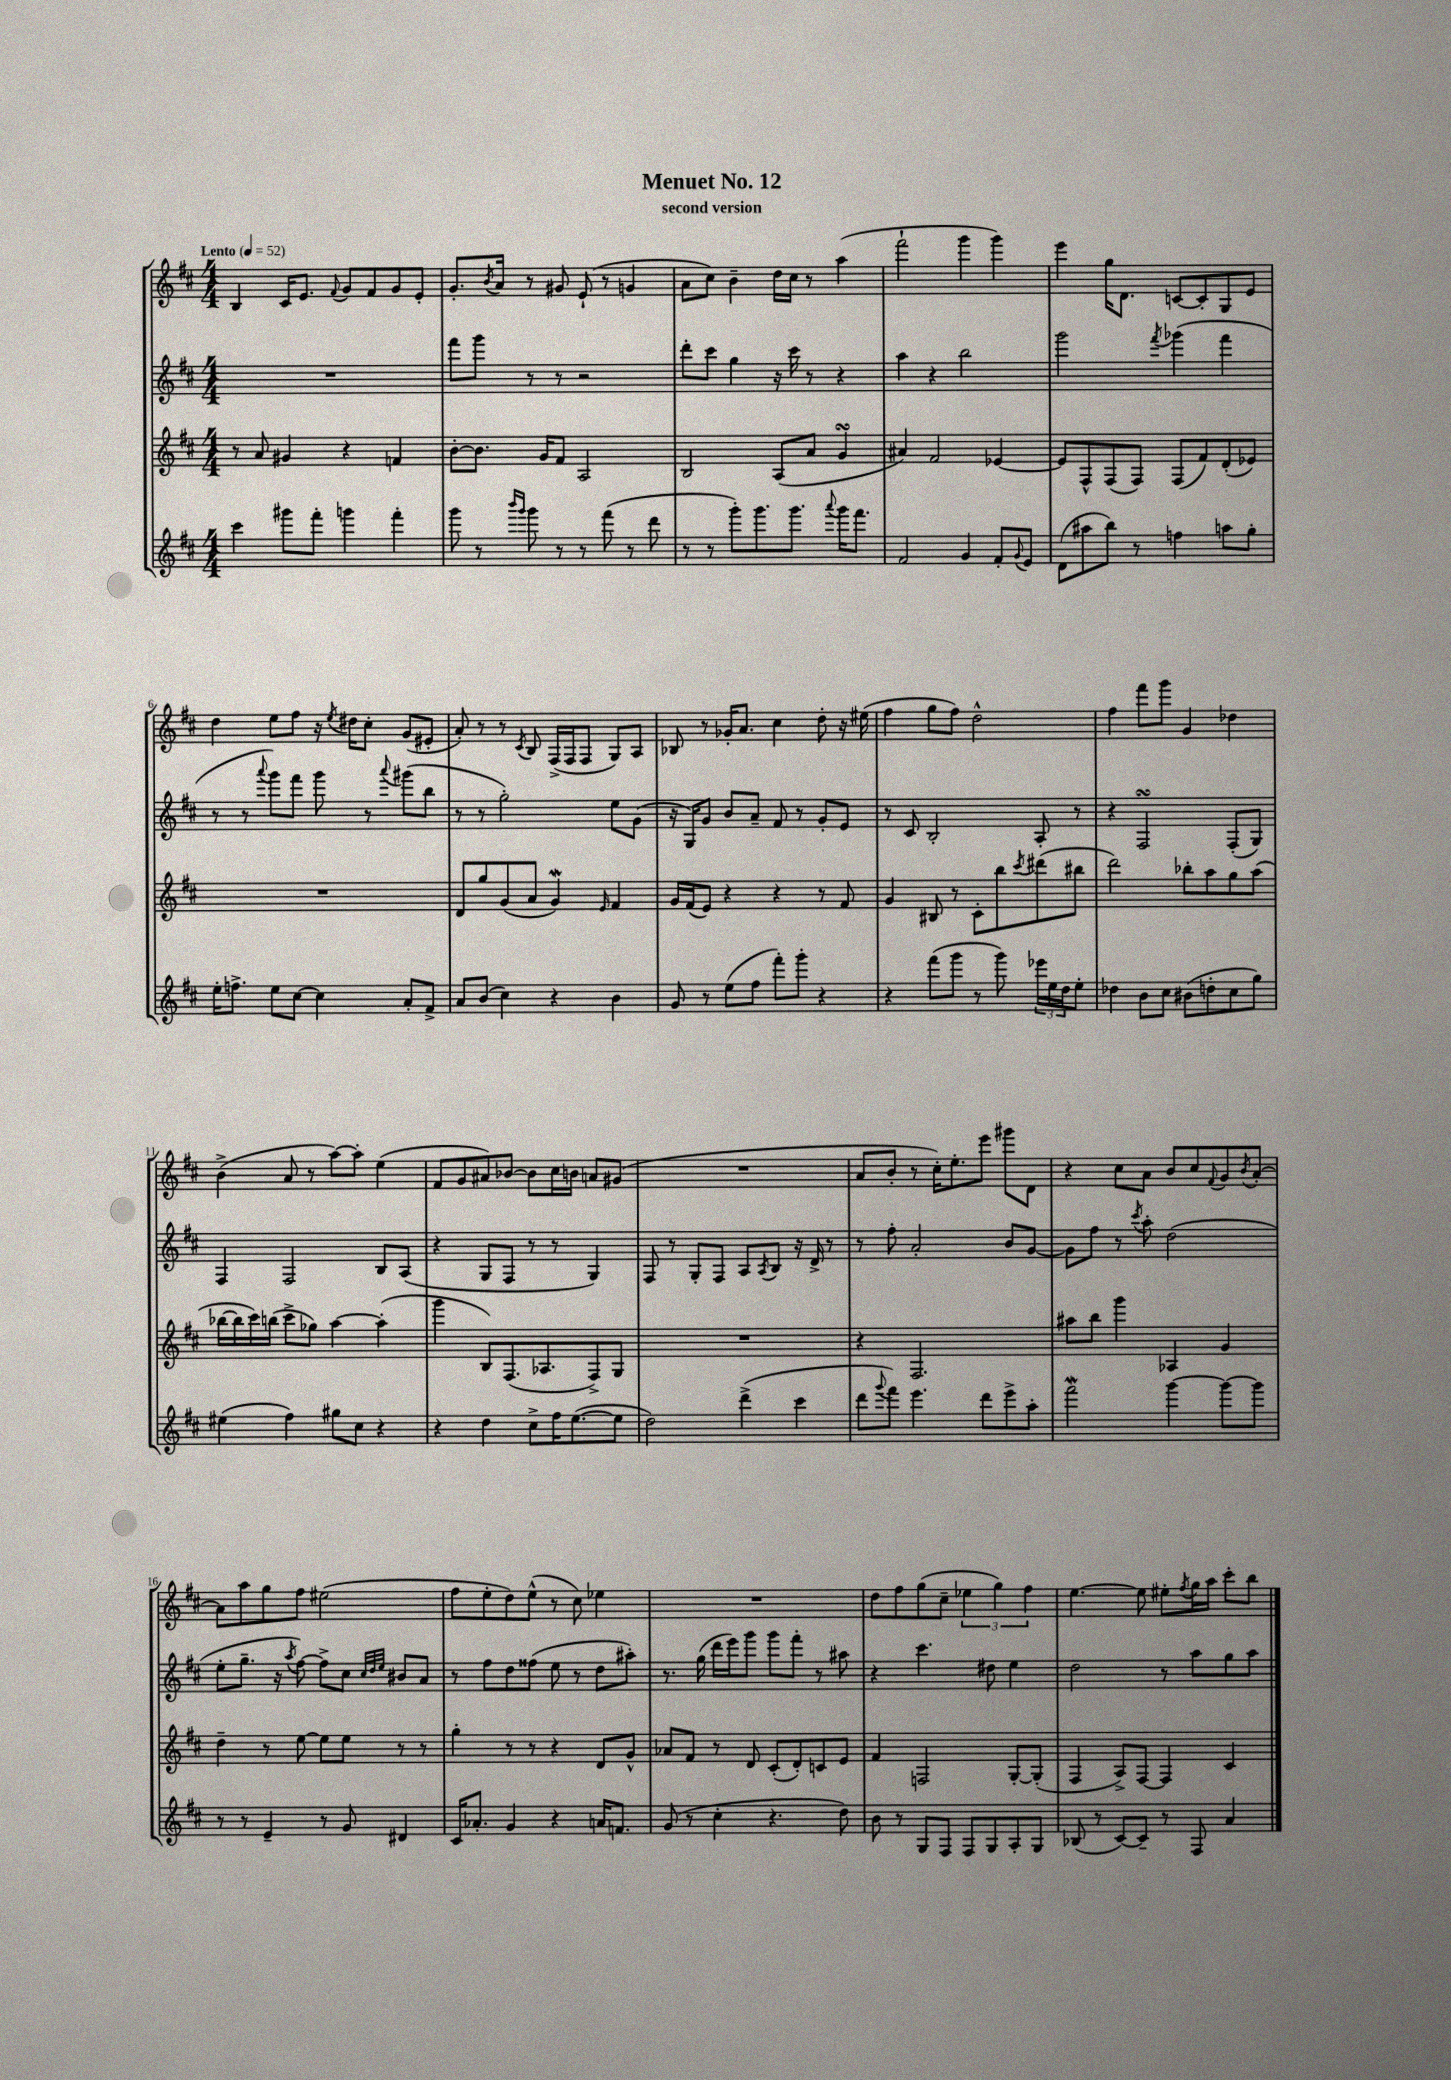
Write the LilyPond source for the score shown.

\header { title = "Menuet No. 12" subtitle = "second version" }
<<
\new StaffGroup <<
\new Staff = "s0" {
    \clef treble \key d \major \numericTimeSignature \time 4/4 \tempo "Lento" 4 = 52
    b4 cis'16 e'8. \appoggiatura { fis'8 } g'8 fis'8 g'8 e'8-. |
    g'8.-. \acciaccatura { b'8 } a'16 r8 gis'8 e'8-!( r8 g'4 |
    a'8 cis''8) b'4-- d''16 cis''16 r8 a''4( |
    fis'''2-! g'''4 g'''4) |
    e'''4 g''16 d'8. c'8~ c'8-. g8 e'8 |
    d''4 e''8 fis''8 r16 \acciaccatura { e''8 } dis''16 cis''8-. g'8( eis'8-. |
    a'8-.) r8 r8 \acciaccatura { cis'8 } b8 fis16->( fis16 fis8 g8) a8 |
    bes8 r8 ges'16-. a'8. cis''4 d''8-. r16 eis''16( |
    fis''4 g''8 fis''8) d''2-^ |
    fis''4 fis'''8 g'''8 g'4 des''4 |
    b'4->( a'8 r8 a''8~) a''8-. e''4( |
    fis'8 g'8 ais'8) bes'8~ bes'8 cis''16 b'16 a'8 gis'8( |
    R1 |
    a'8 b'8-. r8 cis''16-.) e''8.-. e'''8 gis'''8 d'8 |
    r4 cis''8 a'8 b'8 cis''8 \appoggiatura { fis'8 } g'8 \acciaccatura { b'8 } a'8~-. |
    a'8 a''8 g''8 fis''8 eis''2( |
    fis''8 e''8-. d''8) e''8-^( r8 cis''8) ees''4 |
    R1 |
    d''8 fis''8 g''8( cis''8-- \tuplet 3/2 { ees''4 g''4) fis''4 } |
    e''4.~ e''8 eis''8-. \acciaccatura { fis''8 } g''16 a''16 cis'''8-. b''8 \bar "|." |
}
\new Staff = "s1" {
    \clef treble \key d \major \numericTimeSignature \time 4/4
    R1 |
    fis'''8 g'''8 r8 r8 r2 |
    d'''8-. cis'''8 g''4 r16 cis'''16 r8 r4 |
    a''4 r4 b''2 |
    g'''2 \acciaccatura { fis'''8 } ges'''4( fis'''4 |
    r8 r8 \appoggiatura { a'''8 } g'''8) fis'''8 g'''8 r8 \appoggiatura { a'''8 } gis'''8( b''8 |
    r8 r8 g''2-.) e''8 g'8( |
    r16 g16) g'8 b'8 a'8-- fis'8 r8 g'8-. e'8 |
    r8 cis'8 b2-. a8-. r8 |
    r4 fis2\turn fis8-.( g8) |
    fis4 fis2 b8 a8( |
    r4 g8 fis8 r8 r8 g4) |
    fis8 r8 g8-. fis8 a8 \acciaccatura { a8 } b8 r16 d'16-> r8 |
    r8 fis''8-. a'2-. b'8 g'8~ |
    g'8 fis''8 r8 \acciaccatura { cis'''8 } a''8-. d''2( |
    e''8-. g''8.-- r16 \acciaccatura { a''8 } fis''8~) fis''8-> cis''8 \grace { cis''32 d''32 e''32 } bis'8 a'8 |
    r8 fis''8 d''8 fisis''8( e''8 r8 d''8 ais''8-.) |
    r8. g''16( d'''16 e'''16) g'''8 g'''8 fis'''8-. r8 ais''8 |
    r4 cis'''4. dis''8 e''4 |
    d''2 r8 a''8 g''8 a''8 \bar "|." |
}
\new Staff = "s2" {
    \clef treble \key d \major \numericTimeSignature \time 4/4
    r8 a'8 gis'4 r4 f'4 |
    b'8~-. b'8. g'16 fis'8 a2 |
    b2 a8( a'8 g'4\turn |
    ais'4) fis'2 ees'4~ |
    ees'8 fis8-^ fis8( fis8) fis8( fis'8) d'8-.( ees'8) |
    R1 |
    d'8 g''8 g'8( a'8 g'4\mordent) \grace { e'16 } fis'4 |
    g'16 fis'16( e'8) r4 r4 r8 fis'8 |
    g'4 bis8 r8 cis'8-. b''8 \acciaccatura { cis'''8 } dis'''8( bis''8 |
    d'''2) bes''8-. a''8 g''8 a''8( |
    bes''16~ bes''16 cis'''16) b''16( cis'''8-> ges''8) a''4~ a''4-.( |
    g'''4 b8) fis8.( aes8. fis8->) g8 |
    R1 |
    r4 fis2. |
    ais''8 b''8 g'''4 aes4 g'4 |
    d''4-- r8 e''8~ e''8 e''8 r8 r8 |
    g''4-. r8 r8 r4 d'8 g'8-^ |
    aes'8 fis'8 r8 d'8 cis'8-.( d'8-.) c'8 e'8 |
    fis'4 f2 g8~-. g8-.( |
    fis4 a8->) fis8~ fis4 cis'4 \bar "|." |
}
\new Staff = "s3" {
    \clef treble \key d \major \numericTimeSignature \time 4/4
    cis'''4 gis'''8 fis'''8-. g'''4 fis'''4-. |
    g'''8 r8 \grace { b'''16 g'''16 } g'''8 r8 r8 fis'''8( r8 d'''8 |
    r8 r8 g'''8-.) g'''8. g'''8. \appoggiatura { a'''8 } g'''16 fis'''8. |
    fis'2 g'4 fis'8-. \appoggiatura { g'8 } e'8 |
    d'8( ais''8 b''8) r8 f''4 a''8 g''8-. |
    e''16-. f''8.-> e''8 cis''8~ cis''4 a'8-. fis'8-> |
    a'8 b'8( cis''4) r4 b'4 |
    g'8 r8 e''8( fis''8 fis'''8-.) g'''8-. r4 |
    r4 fis'''8( g'''8 r8 g'''8) \tuplet 3/2 { ees'''16 e''16 d''16 } e''8-. |
    des''4 b'8 cis''8 bis'8( d''8-. cis''8 g''8) |
    eis''4( fis''4) gis''8 cis''8 r4 |
    r4 d''4 cis''8-> fis''16 e''8.~( e''8 |
    d''2) d'''4->( cis'''4 |
    d'''8 \appoggiatura { g'''8 } fis'''8) e'''4. d'''8 e'''8-> a''8-. |
    fis'''2\mordent g'''4~ g'''8~ g'''8 |
    r8 r8 e'4-- r8 g'8 dis'4 |
    cis'16 aes'8.-. g'4 r4 a'16 f'8. |
    g'8( r8 cis''4-. r4. d''8) |
    b'8 r8 g8 fis8 fis8 g8 a8-. g8 |
    bes8( r8 cis'8~) cis'8-- r8 fis8 a'4 \bar "|." |
}
>>
>>
